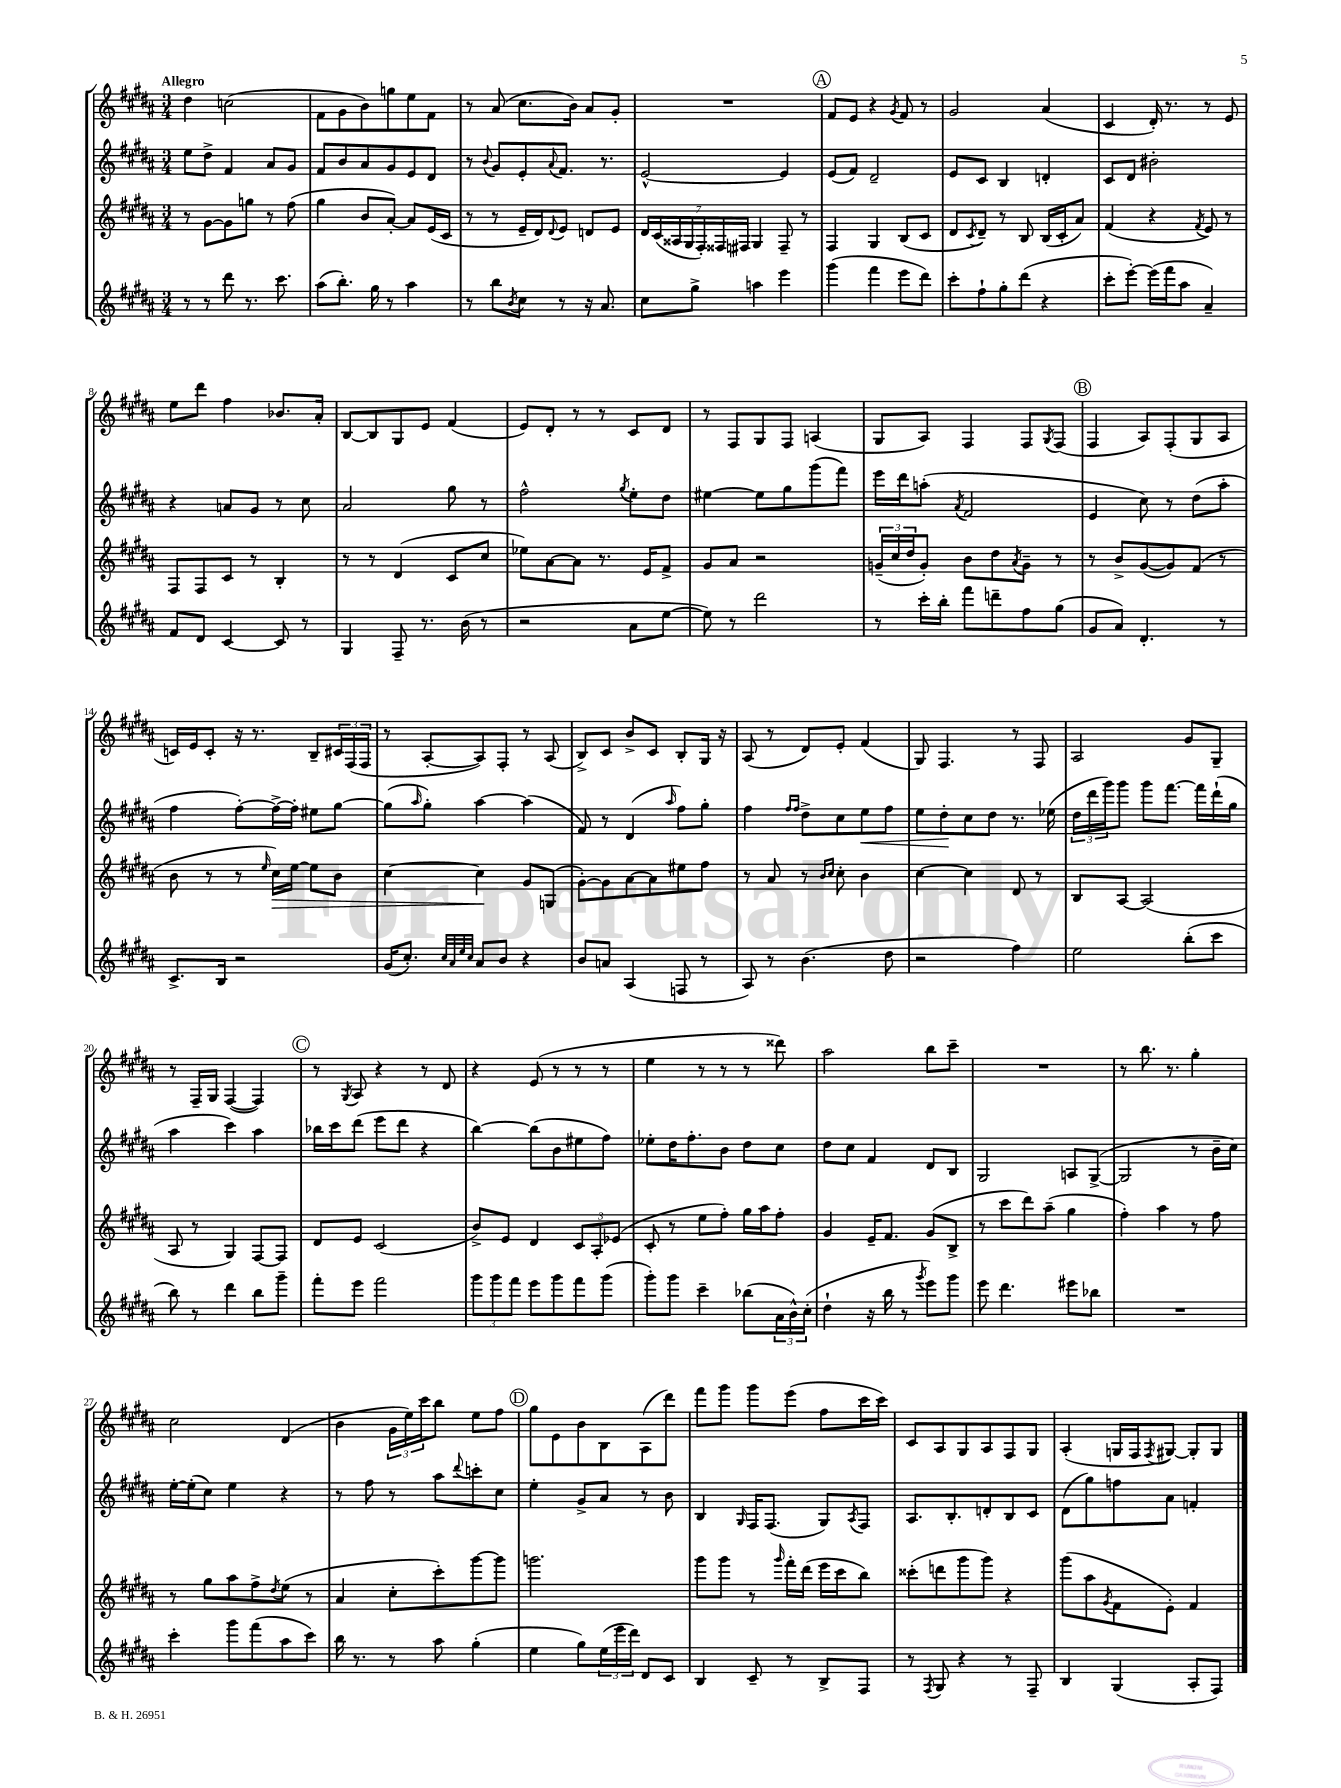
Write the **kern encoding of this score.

**kern	**kern	**kern	**kern
*staff4	*staff3	*staff2	*staff1
*clefG2	*clefG2	*clefG2	*clefG2
*k[f#c#g#d#a#]	*k[f#c#g#d#a#]	*k[f#c#g#d#a#]	*k[f#c#g#d#a#]
*M3/4	*M3/4	*M3/4	*M3/4
8r	8r	8ee	4dd#
8r	[8g#	8dd#^	.
8ddd#	8g#]	4f#	(2cc
8.r	8gg	.	.
.	8r	8a#	.
8.ccc#	.	.	.
.	(8ff#	8g#	.
=	=	=	=
(8aa#	4gg#	8f#	8f#
8.bb')	.	8b	8g#
.	8b	8a#	8b)
16gg#	.	.	.
8r	[8a#')	8g#	8gg
4aa#	8a#]	8e	8ee
.	(16e	8d#	8f#
.	16c#	.	.
=	=	=	=
8r	8r	8r	8r
.	.	8qqb	.
8bb	8r	8g#	(8a#
8qb	.	.	.
8cc#	16e~	8e'	8.cc#
.	16d#)	.	.
.	8qqd#	8qqa#	.
8r	8e	8.f#	.
.	.	.	16b)
16r	8d	.	8a#
8.a#	.	8.r	.
.	8e	.	8g#'
=	=	=	=
8cc#	28d#	[2e^^	2.r
.	(28c#	.	.
.	28A##	.	.
.	28G#	.	.
8gg#^	.	.	.
.	28F#')	.	.
.	28F##	.	.
.	28F#	.	.
4aa	4G#	.	.
4eee	8F#~	4e]	.
.	8r	.	.
=	=	=	=
(4ggg#	4F#	(8e	8f#
.	.	8f#)	8e
4fff#	4G#	2d#~	4r
.	.	.	8qg#
8eee	(8B	.	8f#
8ddd#)	8c#	.	8r
=	=	=	=
8ccc#'	8d#	8e	2g#
.	8qc#	.	.
8ff#`	8d#~)	8c#	.
8gg#'	8r	4B	.
(8ddd#	8B	.	.
4r	(16B	4d'	(4a#
.	16c#'	.	.
.	8a#)	.	.
=	=	=	=
8ccc#'	(4f#	8c#	4c#
[8eee')	.	8d#	.
(16eee]	4r	2b#'	16d#')
16fff#	.	.	8.r
8aa#	.	.	.
.	8qf#	.	.
4a#~)	8e)	.	8r
.	8r	.	8e
=	=	=	=
8f#	8F#	4r	8ee
8d#	8F#	.	8ddd#
[4c#	8c#	8a	4ff#
.	8r	8g#	.
8c#]	4B'	8r	8.b-
8r	.	8cc#	.
.	.	.	16a#'
=	=	=	=
4G#	8r	2a#	[8B
.	8r	.	8B]
8F#~	(4d#	.	8G#
8.r	.	.	8e
.	8c#	8gg#	(4f#
(16b	.	.	.
8r	8cc#	8r	.
=	=	=	=
2r	8ee-)	2ff#^^	8e)
.	[8a#	.	8d#'
.	8a#]	.	8r
.	8.r	.	8r
.	.	8qgg#	.
8a#	.	8ee'	8c#
.	16e	.	.
[8ee	8f#^	8dd#	8d#
=	=	=	=
8ee])	8g#	[4ee#	8r
8r	8a#	.	8F#
2ddd#	2r	8ee#]	8G#
.	.	8gg#	8F#
.	.	(8ggg#	(4A
.	.	8fff#)	.
=	=	=	=
8r	(24g~	16eee	8G#
.	24cc#	.	.
.	.	16ddd#	.
.	24dd#	.	.
16ccc#'	8g')	(8aa'	8A#)
16bb'	.	.	.
.	.	8qa#	.
8fff#	8b	2f#	4F#
8ddd~	8dd#	.	.
.	8qa#	.	.
8ff#	8g~	.	8F#
.	.	.	8qG#
(8gg#	8r	.	(8F#
=	=	=	=
8g#	8r	4e	4F#
8a#)	8b^	.	.
4.d#'	([8g#	8cc#)	8A#)
.	8g#])	8r	(8F#'
.	(8f#	(8dd#	8G#
8r	8r	8aa#'	8A#
=	=	=	=
8.c#^	8b	4ff#	16c)
.	.	.	16e
.	8r	.	8c'
16B	.	.	.
2r	8r	[8ff#')	16r
.	.	.	8.r
.	16qqee	.	.
.	16cc#)	16ff#^_	.
.	[16ee	16ff#']	.
.	8ee]	8ee#	8B~
.	8b	[8gg#	24c#
.	.	.	(24F#
.	.	.	24F#
=	=	=	=
(16g#	[4cc#	(8gg#]	8r
8.cc#')	.	.	.
.	.	16qqaa#	.
.	.	8gg#')	[8A#'
32qqcc#	.	.	.
32qqa#	.	.	.
32qqee	.	.	.
32qqcc#	.	.	.
8a#	4cc#]	[4aa#	8A#])
8b	.	.	8F#'
4r	8g#	(4aa#]	8r
.	(8G	.	(8A#
=	=	=	=
8b	[8g#')	8f#)	8B^)
8a	8g#]	8r	8c#
(4A#	[8a#	(4d#	8b^
.	8a#]	.	8c#
.	.	16qqaa#	.
8F	8ee#	8ff#)	8B'
8r	8ff#	8gg#'	16G#
.	.	.	16r
=	=	=	=
8A#)	8r	4ff#	(8A#
8r	8a#	.	8r
.	.	16qqff#	.
.	.	16qqff#	.
(4.b	8r	8dd#^	8d#)
.	16qqb	.	.
.	16qqcc#	.	.
.	8cc#'	8cc#	8e'
.	4b	8ee	(4f#
8dd#	.	8ff#	.
=	=	=	=
2r	[4cc#	8ee	8G#)
.	.	8dd#'	4.F#
.	4cc#]	8cc#	.
.	.	8dd#	.
4ff#)	8d#	8.r	8r
.	8r	.	8F#
.	.	(16ee-	.
=	=	=	=
2ee	8B	24dd#	2A#
.	.	24ddd#	.
.	.	24ggg#)	.
.	[8A#	8ggg#	.
.	(2A#]	8ggg#	.
.	.	[8.fff#	.
(8bb'	.	.	8g#
.	.	16fff#]	.
8ccc#	.	(16ddd#`	8G#~
.	.	16gg#	.
=	=	=	=
8bb)	8A#	4aa#	8r
8r	8r	.	16F#~
.	.	.	16G#
4ddd#	4G#)	4ccc#)	([4F#
8bb	[8F#	4aa#	4F#])
8ggg#~	8F#]	.	.
=	=	=	=
8fff#'	8d#	16bb-	8r
.	.	16ccc#	.
.	.	.	8qG#
8eee	8e	(8ddd#	8A#
2fff#	(2c#	8eee	4r
.	.	8ddd#	.
.	.	4r	8r
.	.	.	8d#
=	=	=	=
12ggg#	8b^)	[4bb)	4r
12ggg#	.	.	.
.	8e	.	.
12fff#	.	.	.
8eee	4d#	(8bb]	(8e
8ggg#	.	8b	8r
8fff#	12c#	8ee#	8r
.	12A#'	.	.
(8ggg#	.	8ff#)	8r
.	(12e-	.	.
=	=	=	=
8ggg#')	8c#'	8ee-'	4ee
8ggg#	8r	16dd#	.
.	.	8.ff#'	.
4ccc#~	8ee	.	8r
.	8ff#')	8b	8r
(8bb-	16gg#	8dd#	8r
.	16aa#	.	.
24a#	8ff#'	8cc#	8ddd##)
24b^^)	.	.	.
(24cc#'	.	.	.
=	=	=	=
4dd#`	4g#	8dd#	2aa#
.	.	8cc#	.
16r	16e~	4f#	.
16bb	8.f#	.	.
8r	.	.	.
8qggg#	.	.	.
8eee)	(8g#	8d#	8bb
8ggg#	8B^	8B	8ccc#~
=	=	=	=
8eee	8r	2G#	2.r
4.ddd#	8ccc#	.	.
.	8ddd#)	.	.
.	(8aa#~	.	.
8eee#	4gg#	8A	.
8bb-	.	([8G#^	.
=	=	=	=
2.r	4ff#')	2G#]	8r
.	.	.	8.bb
.	4aa#	.	.
.	.	.	8.r
.	8r	8r	4gg#'
.	8ff#	16b~	.
.	.	16cc#)	.
=	=	=	=
4ccc#'	8r	[16ee'	2cc#
.	.	(16ee']	.
.	8gg#	8cc#)	.
8ggg#	8aa#	4ee	.
(8fff#	8ff#^	.	.
.	8qdd#	.	.
8aa#	(8ee	4r	(4d#
8ccc#)	8r	.	.
=	=	=	=
16bb	4a#	8r	4b
8.r	.	.	.
.	.	8ff#	.
8r	8cc#'	8r	24g#
.	.	.	24ee)
.	.	.	24ccc#
8aa#	8ccc#')	8aa#	8bb
.	.	8qqddd#	.
(4gg#'	[8ggg#	8ccc'	8ee
.	8ggg#]	8cc#	8ff#
=	=	=	=
4ee	2.ggg	4ee'	8gg#
.	.	.	8e
8gg#)	.	8g#^	8b
(24ee	.	8a#	8B
24eee	.	.	.
24ddd#)	.	.	.
8d#	.	8r	(8A#
8c#	.	8b	8ddd#)
=	=	=	=
4B	8ggg#	4B	8fff#
.	8ggg#	.	8ggg#
.	.	16qqG#	.
8c#~	8r	16F#	8ggg#
.	.	(8.F#	.
.	16qqggg#	.	.
8r	16fff#'	.	(8eee
.	(16ddd#	.	.
8B^	16eee	8G#)	8ff#
.	16ccc#	.	.
.	.	8qA#	.
8F#	8bb)	8F#	16ccc#
.	.	.	16ccc#)
=	=	=	=
8r	(8ccc##'	8.A#	8c#
8qF#	.	.	.
8G#	8ddd	.	8A#
.	.	8.B'	.
4r	8ggg#	.	8G#
.	8ggg#)	8d'	8A#
8r	4r	8B	8F#
8F#~	.	8c#	8G#
=	=	=	=
4B	(8ggg#	(8d#	(4A#'
.	8aa#	8gg#)	.
.	8qg#	.	.
(4G#	8f#	8ff	16G
.	.	.	16F#
.	.	.	8qF#
.	8e')	8a#	[8G#)
8A#'	4f#	4f'	8G#']
8F#)	.	.	8G#
==	==	==	==
*-	*-	*-	*-
